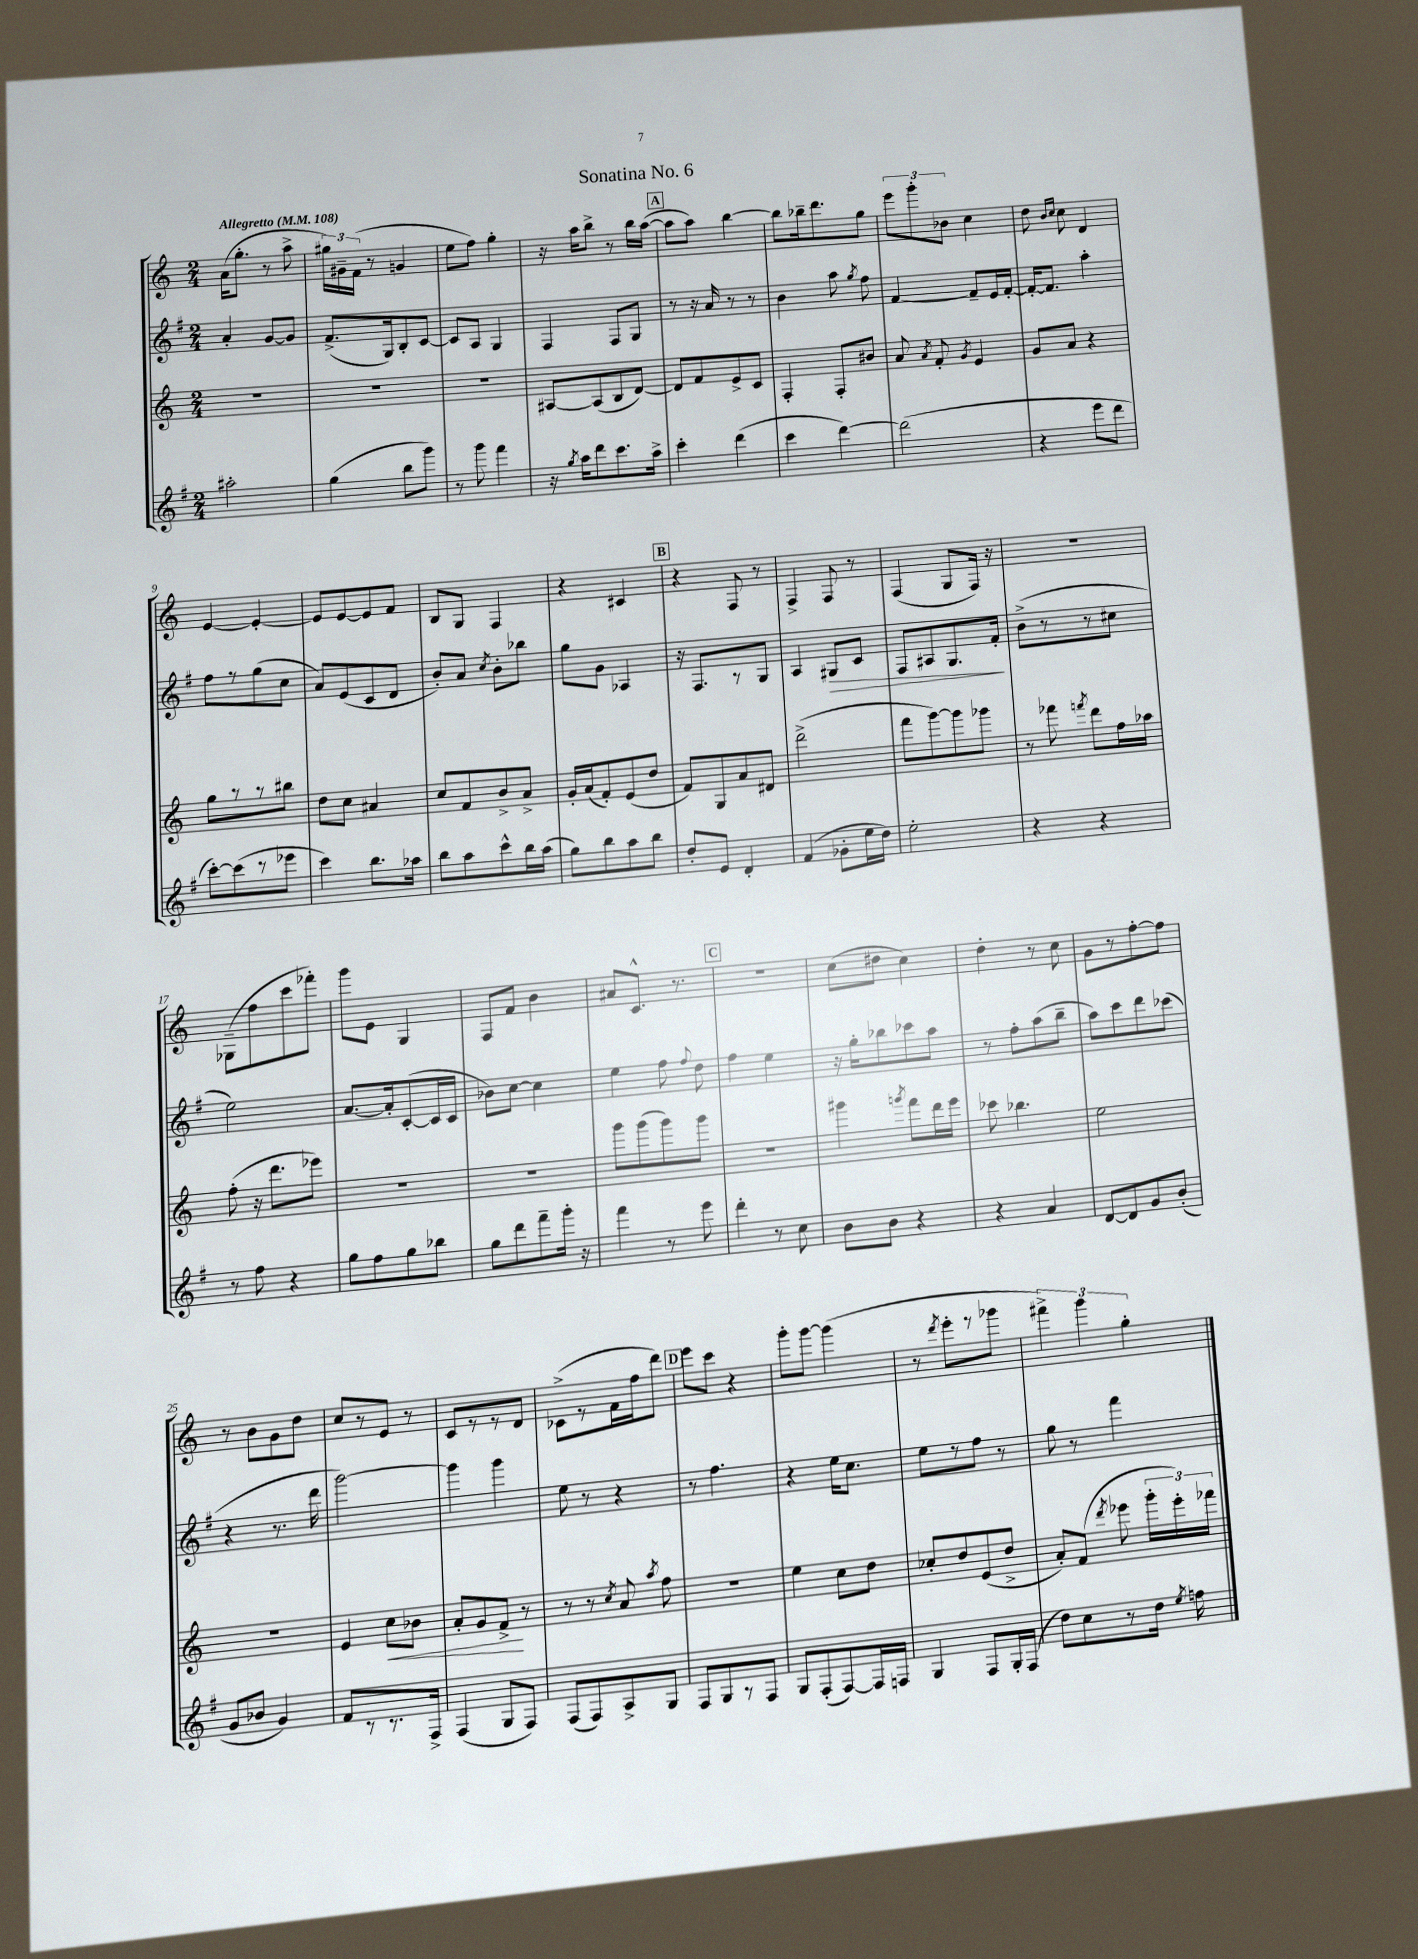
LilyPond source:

\header { title = "Sonatina No. 6" }
<<
\new StaffGroup <<
\new Staff = "s0" {
    \clef treble \key c \major \numericTimeSignature \time 2/4 \tempo "Allegretto" 4 = 108
    \autoBeamOff a'16[( g''8.]-. r8 a''8-> |
    \tuplet 3/2 { gis''16[) gis'16-- f'16]( } r8 g'4 |
    e''8[ f''8]) g''4-. |
    r16 a''16[ b''8]-> r8 b''16[ a''16]~( |
    \mark \markup { \box "A" } a''8[ a''8]) b''4~ |
    b''8[ bes''16-- d'''8. g''8] |
    \tuplet 3/2 { e'''8[ g'''8-. bes'8] } c''4 |
    d''8 \grace { b'16[ c''16] } c''8 d'4 |
    e'4~ e'4~-. |
    e'8[ e'8~ e'8 f'8] |
    b8[ g8] f4 |
    r4 cis'4 |
    \mark \markup { \box "B" } r4 f8 r8 |
    f4-> f8 r8 |
    f4( g8[ f16]) r16 |
    r2 |
    ges8[--( f''8 c'''8 fes'''8]-.) |
    g'''8[ e'8] g4 |
    f8[ f'8] b'4 |
    ais'8[ c'8.]-^ r8. |
    \mark \markup { \box "C" } R2 |
    c''8[( dis''8] c''4) |
    d''4-. r8 c''8 |
    g'8[ r8 f''8~-. f''8] |
    r8 b'8[ g'8 d''8] |
    c''8[ r8 e'8] r8 |
    c'8[ r8 r8 d'8] |
    ces'8[->( r8 f'16 f''16 d'''8]) |
    \mark \markup { \box "D" } e'''8[ c'''8] r4 |
    g'''8[-. g'''8]~ g'''4( |
    r8 \acciaccatura { d'''8 } e'''8[-. r8 ges'''8] |
    \tuplet 3/2 { fis'''4->) g'''4 g''4-. } \bar "|." |
}
\new Staff = "s1" {
    \clef treble \key g \major \numericTimeSignature \time 2/4
    \autoBeamOff a'4-. g'8[~ g'8] |
    fis'8.[->( g16) b8-. c'8]~ |
    c'8[ a8] g4 |
    fis4 fis8[ g8] |
    \mark \markup { \box "A" } r8 r16 a'16 r8 r8 |
    b'4 a''8 \acciaccatura { g''8 } fis''8 |
    fis'4~ fis'8[-- e'16 fis'16]~-. |
    fis'16[~-. fis'8.] a''4-. |
    fis''8[ r8 g''8( c''8] |
    a'8[) e'8( c'8 d'8] |
    b'8[-.) a'8] \acciaccatura { c''8 } b'8[-. bes''8] |
    g''8[ g'8] aes4 |
    \mark \markup { \box "B" } r16 fis8.[ r8 g8] |
    a4 gis8[\> c'8] |
    fis8[ ais8 g8. fis'16]-.\! |
    b'8[->( r8 r8 cis''8] |
    e''2) |
    a'8.[~ a'16-. c'8~-.( c'16 c'16] |
    bes'8[) c''8]~ c''4 |
    e''4 fis''8 \appoggiatura { fis''8 } d''8 |
    \mark \markup { \box "C" } fis''4 e''4 |
    r16 g''16[-. bes''8 ces'''8 a''8] |
    r8 fis''8[-. a''8( b''8]-- |
    a''8[) c'''8 d'''8 ces'''8]( |
    r4 r8. d'''16 |
    g'''2~) |
    g'''4 g'''4 |
    e''8 r8 r4 |
    \mark \markup { \box "D" } r8 fis''4. |
    r4 e''16[ c''8.] |
    e''8[ r8 fis''8] r8 |
    g''8 r8 fis'''4 \bar "|." |
}
\new Staff = "s2" {
    \clef treble \key c \major \numericTimeSignature \time 2/4
    \autoBeamOff R2 |
    R2 |
    R2 |
    ais8[~ ais8( b8 d'8]~) |
    \mark \markup { \box "A" } d'8[ f'8 e'8-> c'8] |
    f4-. f8[-. bis'8] |
    a'8 \acciaccatura { a'8 } f'8-. \acciaccatura { g'8 } e'4 |
    g'8[ a'8] r4 |
    g''8[ r8 r8 bis''8] |
    d''8[ c''8] ais'4 |
    c''8[ f'8 b'8-> a'8]-> |
    g'16[-. a'16( f'8-.) e'8( d''8] |
    \mark \markup { \box "B" } f'8[) g8 a'8 dis'8] |
    d'''2->( |
    f'''8[ g'''8~) g'''8 ges'''8] |
    r8 fes'''8 \acciaccatura { f'''8 } d'''8[ f''16 aes''16] |
    f''8-.( r16 d'''8.[ ees'''8]) |
    R2 |
    R2 |
    g'''8[ g'''8( g'''8) g'''8] |
    \mark \markup { \box "C" } r2 |
    gis'''4 \acciaccatura { g'''8 } f'''8[ d'''16 e'''16] |
    ces'''8 bes''4. |
    e''2 |
    R2 |
    e'4 c''8[\< bes'8] |
    a'8[-. g'8 f'8]->\! r8 |
    r8 r8 \acciaccatura { c''8 } a'8 \acciaccatura { a''8 } f''8 |
    \mark \markup { \box "D" } R2 |
    e''4 c''8[ d''8] |
    ces''8[-. d''8 e'8( d''8]-> |
    a'8[-.) f'8]( \acciaccatura { d'''8 } ees'''8 \tuplet 3/2 { g'''16[-. ees'''16-.) fes'''16] } \bar "|." |
}
\new Staff = "s3" {
    \clef treble \key g \major \numericTimeSignature \time 2/4
    \autoBeamOff ais''2-. |
    g''4( b''8[ g'''8]) |
    r8 g'''8 fis'''4 |
    r16 \acciaccatura { g''8 } a''16[ d'''8 c'''8. a''16]-> |
    \mark \markup { \box "A" } c'''4-. d'''4( |
    c'''4 d'''4~) |
    d'''2( |
    r4 e'''8[ d'''8] |
    c'''8[~-.) c'''8( r8 ees'''8] |
    c'''4) b''8.[ aes''16] |
    b''8[ a''8 c'''8-^ b''16 a''16]( |
    g''8[) b''8 a''8 b''8] |
    \mark \markup { \box "B" } d''8[-. e'8] d'4-. |
    fis'4( ges'8[-. e''16 d''16]) |
    e''2-. |
    r4 r4 |
    r8 fis''8 r4 |
    g''8[ fis''8 g''8 bes''8] |
    g''8[ d'''8 fis'''8-- g'''16]-. r16 |
    fis'''4 r8 e'''8 |
    \mark \markup { \box "C" } d'''4-. r8 c''8 |
    b'8[ b'8] r4 |
    r4 a'4 |
    d'8[~ d'8 g'8 b'8]-.( |
    g'8[ bes'8] g'4) |
    fis'8[ r8 r8. fis16]-> |
    fis4( g8[ fis8]) |
    fis8[( fis8) a8-> g8] |
    \mark \markup { \box "D" } fis8[ g8 r8 fis8] |
    g8[ fis8-.( fis8~) fis16 f16] |
    g4 fis8[ g16-. fis16]( |
    d''8[) c''8 r8 d''16] \acciaccatura { e''8 } f''16 \bar "|." |
}
>>
>>
